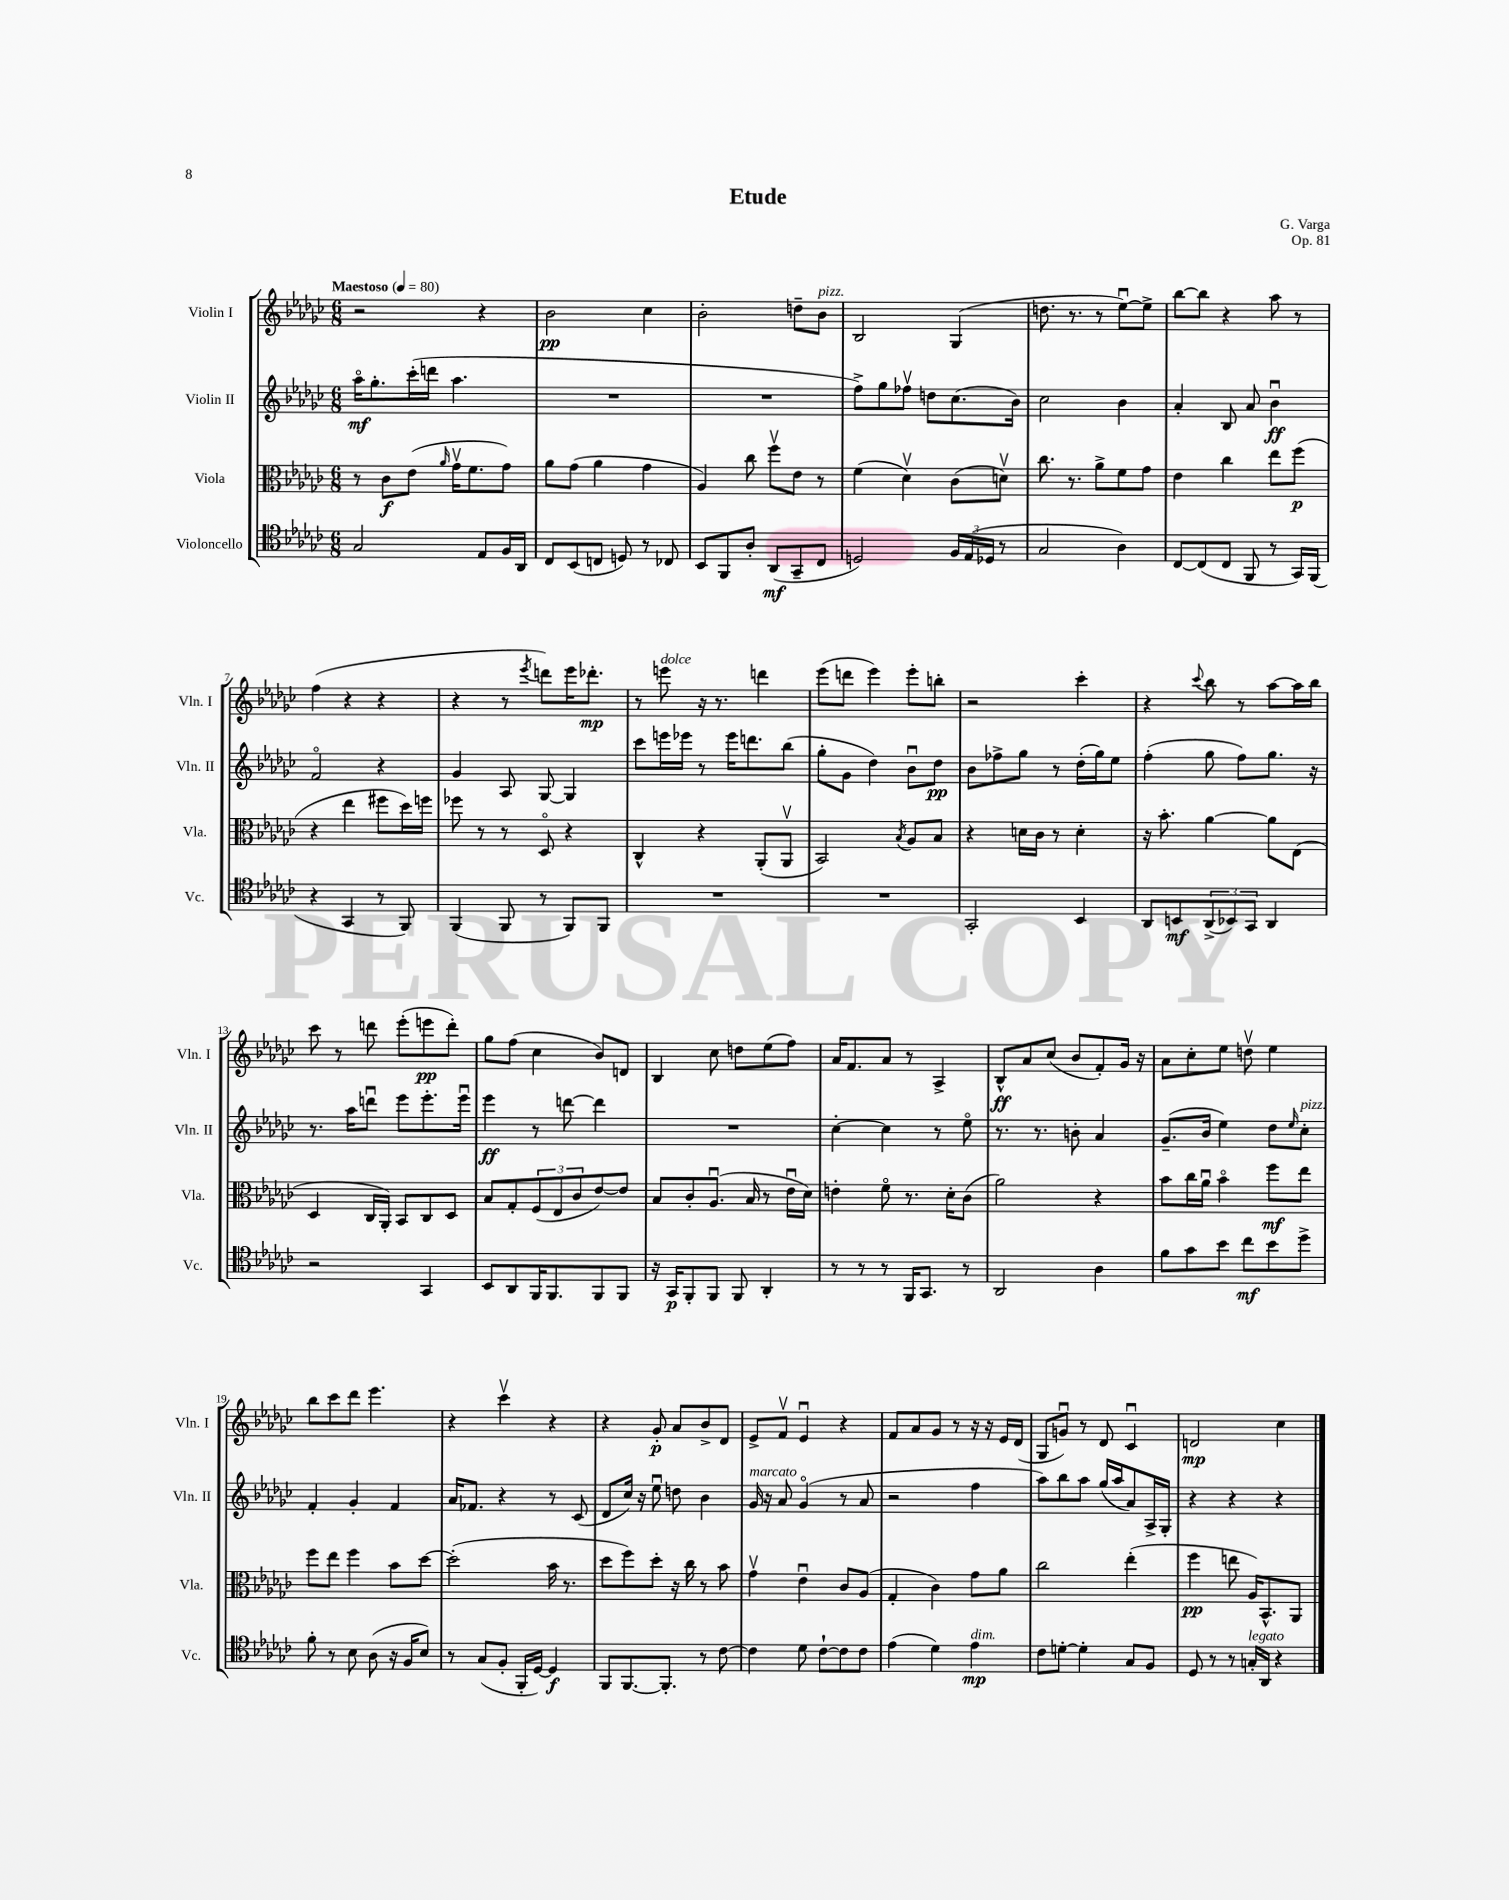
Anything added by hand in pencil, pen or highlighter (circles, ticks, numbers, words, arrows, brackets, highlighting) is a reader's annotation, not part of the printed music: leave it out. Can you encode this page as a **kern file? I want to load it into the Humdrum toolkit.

**kern	**dynam	**kern	**dynam	**kern	**dynam	**kern	**dynam
*part4	*part4	*part3	*part3	*part2	*part2	*part1	*part1
*staff4	*staff4	*staff3	*staff3	*staff2	*staff2	*staff1	*staff1
*I"Violoncello	*	*I"Viola	*	*I"Violin II	*	*I"Violin I	*
*I'Vc.	*	*I'Vla.	*	*I'Vln. II	*	*I'Vln. I	*
*clefC4	*	*clefC3	*	*clefG2	*	*clefG2	*
*k[b-e-a-d-g-c-]	*	*k[b-e-a-d-g-c-]	*	*k[b-e-a-d-g-c-]	*	*k[b-e-a-d-g-c-]	*
*M6/8	*	*M6/8	*	*M6/8	*	*M6/8	*
*MM80	*	*MM80	*	*MM80	*	*MM80	*
=1	=1	=1	=1	=1	=1	=1	=1
!	!	!	!	!	!	!LO:TX:a:B:t=Maestoso	!
2G-/	.	8r	.	16aa-\KL	mf	2r	.
.	.	.	.	8.gg-'\	.	.	.
.	.	8c-\L	f	.	.	.	.
.	.	(8e-\J	.	(16ccc-'\L	.	.	.
.	.	.	.	16dddn\JJ	.	.	.
.	.	16qqa-/	.	.	.	.	.
.	.	16g-v\KL	.	4.aa-\	.	.	.
.	.	8.f\	.	.	.	.	.
8E-/L	.	.	.	.	.	4r	.
16F/L	.	8g-\J)	.	.	.	.	.
16AA-/JJ	.	.	.	.	.	.	.
=2	=2	=2	=2	=2	=2	=2	=2
8C-/L	.	8a-\L	.	2.r	.	2b-\	pp
(8BB-/	.	(8g-\J	.	.	.	.	.
8Cn/J	.	4a-\	.	.	.	.	.
8Dn/)	.	.	.	.	.	.	.
8r	.	4g-\	.	.	.	4cc-\	.
8C-X/	.	.	.	.	.	.	.
=3	=3	=3	=3	=3	=3	=3	=3
8BB-/L	.	4A-/)	.	2.r	.	2b-'\	.
8FF/	.	.	.	.	.	.	.
8A-'/J	.	8cc-\	.	.	.	.	.
(8AA-/L	mf	8ffv\L	.	.	.	.	.
8GG-~/	.	8e-\J	.	.	.	8ddn~\L	.
!	!	!	!	!	!	!LO:TX:a:i:t=pizz.	!
8C-/J	.	8r	.	.	.	8b-\J	.
=4	=4	=4	=4	=4	=4	=4	=4
2Dn/)	.	(4f\	.	8ff^\L)	.	2B-/	.
.	.	.	.	8gg-\	.	.	.
.	.	4d-v\)	.	8ff-Xv\J	.	.	.
.	.	.	.	8ddn\L	.	.	.
24F/LL	.	(8c-\L	.	(8.cc-\	.	(4G-/	.
(24E-/	.	.	.	.	.	.	.
24D-X/JJ	.	.	.	.	.	.	.
8r	.	8dnv\J)	.	.	.	.	.
.	.	.	.	16b-\Jk)	.	.	.
=5	=5	=5	=5	=5	=5	=5	=5
2G-/	.	8.cc-\	.	2cc-\	.	8.ddn\	.
.	.	8.r	.	.	.	8.r	.
.	.	8a-^\L	.	.	.	8r	.
4A-\)	.	8f\	.	4b-\	.	[8ee-u\L)	.
.	.	8g-\J	.	.	.	8ee-^\J]	.
=6	=6	=6	=6	=6	=6	=6	=6
[8C-/L	.	4e-\	.	4a-'/	.	[8bb-\L	.
(8C-/]	.	.	.	.	.	8bb-\J]	.
8C-/J	.	4cc-\	.	8B-/	.	4r	.
8FF/	.	.	.	8a-/	.	.	.
8r	.	8ee-\L	.	4b-u\	ff	8aa-\	.
16GG-/LL)	.	(8ff\J	p	.	.	8r	.
(16FF/JJ	.	.	.	.	.	.	.
!!LO:LB:g=z
=7	=7	=7	=7	=7	=7	=7	=7
4r	.	4r	.	2f/	.	(4ff\	.
4GG-/	.	4ee-\	.	.	.	4r	.
8r	.	8ff#X\L	.	4r	.	4r	.
8FF/)	.	16dd-\L)	.	.	.	.	.
.	.	16ffn\JJ	.	.	.	.	.
=8	=8	=8	=8	=8	=8	=8	=8
(4FF/	.	8ff-X\	.	4g-/	.	4r	.
.	.	8r	.	.	.	.	.
8FF/	.	8r	.	8A-/	.	8r	.
.	.	.	.	.	.	8qeee-/	.
8r	.	8D-/	.	[8G-/	.	8dddn\L)	.
8FF/L)	.	4r	.	4G-/]	.	16eee-\K	.
.	.	.	.	.	.	8.ddd-X'\J	mp
8FF/J	.	.	.	.	.	.	.
=9	=9	=9	=9	=9	=9	=9	=9
2.r	.	4C-^^/	.	8ccc-\L	.	8r	.
!	!	!	!	!	!	!LO:TX:a:i:t=dolce	!
.	.	.	.	16eeen\L	.	8eeen\	.
.	.	.	.	16eee-X\JJ	.	.	.
.	.	4r	.	8r	.	16r	.
.	.	.	.	.	.	8.r	.
.	.	.	.	16eee-\KL	.	.	.
.	.	.	.	8.dddn\	.	.	.
.	.	(8AA-'/L	.	.	.	4dddn\	.
.	.	8AA-v/J	.	(8bb-\J	.	.	.
=10	=10	=10	=10	=10	=10	=10	=10
2.r	.	2BB-/)	.	8gg-'\L	.	(8eee-\L	.
.	.	.	.	8g-\J	.	8dddn\J	.
.	.	.	.	4dd-\)	.	4eee-\)	.
.	.	8qB-/	.	.	.	.	.
.	.	8A-/L	.	8b-u\L	.	8eee-'\L	.
.	.	8B-/J	.	8dd-\J	pp	8bbn'\J	.
=11	=11	=11	=11	=11	=11	=11	=11
2GG-'/	.	4r	.	8b-\L	.	2r	.
.	.	.	.	8ff-X^\	.	.	.
.	.	16dn\LL	.	8gg-\J	.	.	.
.	.	16c-\JJ	.	.	.	.	.
.	.	8r	.	8r	.	.	.
4BB-/	.	4d'\	.	(16dd-'\LL	.	4ccc-'\	.
.	.	.	.	16gg-\J)	.	.	.
.	.	.	.	8ee-\J	.	.	.
=12	=12	=12	=12	=12	=12	=12	=12
8AA-/L	.	16r	.	(4ff'\	.	4r	.
.	.	8.b-'\	.	.	.	.	.
8BBn/	mf	.	.	.	.	.	.
.	.	.	.	.	.	8qqccc-/	.
(12AA-^/	.	[4a-\	.	8gg-\	.	8bb-\	.
12BB-X/)	.	.	.	.	.	.	.
.	.	.	.	8ff\L)	.	8r	.
12GG-/J	.	.	.	.	.	.	.
4AA-/	.	8a-\L]	.	8.gg-\J	.	[8aa-\L	.
.	.	(8E-\J	.	.	.	16aa-\L]	.
.	.	.	.	16r	.	16bb-\JJ	.
!!LO:LB:g=z
=13	=13	=13	=13	=13	=13	=13	=13
2r	.	4D-/	.	8.r	.	8ccc-\	.
.	.	.	.	.	.	8r	.
.	.	.	.	16aa-\KL	.	.	.
.	.	16C-/LL	.	8dddnu\J	.	8dddn\	.
.	.	16AA-'/JJ)	.	.	.	.	.
.	.	8BB-/L	.	8eee-\L	.	(8eee-'\L	.
4GG-/	.	8C-/	.	8.eee-'\	.	8eeen\	pp
.	.	8D-/J	.	.	.	8ddd'\J)	.
.	.	.	.	16eee-u\Jk	.	.	.
=14	=14	=14	=14	=14	=14	=14	=14
8BB-/L	.	8B-/L	.	4eee-\	ff	8gg-\L	.
8AA-/	.	8G-'/	.	.	.	(8ff\J	.
16FF/K	.	(12F/	.	8r	.	4cc-\	.
8.FF/	.	.	.	.	.	.	.
.	.	12E-/	.	.	.	.	.
.	.	.	.	[8dddn\	.	.	.
.	.	12c-/	.	.	.	.	.
8FF/	.	[8e-/)	.	4ddd\]	.	8b-/L)	.
8FF/J	.	8e-/J]	.	.	.	8dn/J	.
=15	=15	=15	=15	=15	=15	=15	=15
16r	.	8B-/L	.	2.r	.	4B-/	.
16GG-/KL	p	.	.	.	.	.	.
8FF'/	.	8c-'/	.	.	.	.	.
8FF/J	.	(8.A-u/J	.	.	.	8cc-\	.
8FF/	.	.	.	.	.	8ddn\L	.
.	.	16B-/	.	.	.	.	.
4AA-'/	.	8r	.	.	.	(8ee-\	.
.	.	16e-u\LL	.	.	.	8ff\J)	.
.	.	16d-\JJ)	.	.	.	.	.
=16	=16	=16	=16	=16	=16	=16	=16
8r	.	4en'\	.	[4cc-'\	.	16a-/KL	.
.	.	.	.	.	.	8.f/	.
8r	.	.	.	.	.	.	.
8r	.	8f\	.	4cc-\]	.	8a-/J	.
16FF/KL	.	8.r	.	.	.	8r	.
8.GG-/J	.	.	.	.	.	.	.
.	.	.	.	8r	.	4A-^/	.
.	.	16d-'\KL	.	.	.	.	.
8r	.	(8c-\J	.	8ee-\	.	.	.
=17	=17	=17	=17	=17	=17	=17	=17
2AA-/	.	2a-\)	.	8.r	.	8B-^^/L	ff
.	.	.	.	.	.	8a-/	.
.	.	.	.	8.r	.	.	.
.	.	.	.	.	.	(8cc-/J	.
.	.	.	.	8bn'\	.	8b-/L	.
4A-\	.	4r	.	4a-/	.	8f'/)	.
.	.	.	.	.	.	16g-/Jk	.
.	.	.	.	.	.	16r	.
=18	=18	=18	=18	=18	=18	=18	=18
8f\L	.	8b-\L	.	(8.g-~/L	.	8a-\L	.
8g-\	.	16cc-\L	.	.	.	8cc-'\	.
.	.	16a-u\JJ	.	16b-/Jk	.	.	.
8b-\J	.	4b-\	.	4ee-\)	.	8ee-\J	.
8cc-\L	mf	.	.	.	.	8ddnv\	.
8b-\	.	8ff\L	mf	8dd-\L	.	4ee-\	.
.	.	.	.	16qqee-/	.	.	.
!	!	!	!	!LO:TX:a:i:t=pizz.	!	!	!
8dd-^\J	.	8ee-\J	.	8cc-'\J	.	.	.
!!LO:LB:g=z
=19	=19	=19	=19	=19	=19	=19	=19
8f'\	.	8ff\L	.	4f'/	.	8bb-\L	.
8r	.	8ee-\J	.	.	.	8ccc-\	.
8B-\	.	4ff\	.	4g-'/	.	8ddd-\J	.
(8A-\	.	.	.	.	.	4.eee-\	.
16r	.	8b-\L	.	4f/	.	.	.
16F/KL	.	.	.	.	.	.	.
8B-/J)	.	[8dd-\J	.	.	.	.	.
=20	=20	=20	=20	=20	=20	=20	=20
8r	.	(2dd-'\]	.	16a-/KL	.	4r	.
.	.	.	.	8.f-X/J	.	.	.
(8G-/L	.	.	.	.	.	.	.
8F'/J	.	.	.	4r	.	4ccc-v\	.
16FF'/LL	.	.	.	.	.	.	.
[16D-/JJ)	.	.	.	.	.	.	.
4D-/]	f	16b-\	.	8r	.	4r	.
.	.	8.r	.	.	.	.	.
.	.	.	.	(8c-/	.	.	.
=21	=21	=21	=21	=21	=21	=21	=21
8FF/L	.	8dd-\L	.	8d-/L	.	4r	.
[8.FF/	.	8ff\)	.	16cc-/Jk)	.	.	.
.	.	.	.	16r	.	.	.
.	.	8dd-'\J	.	8ee-u\	.	8g-'/	p
8.FF'/J]	.	.	.	.	.	.	.
.	.	16r	.	8ddn\	.	8a-/L	.
.	.	16cc-\	.	.	.	.	.
8r	.	8r	.	4b-\	.	8b-^/	.
[8c-\	.	8b-\	.	.	.	8d-/J	.
=22	=22	=22	=22	=22	=22	=22	=22
!	!	!	!	!LO:TX:a:i:t=marcato	!	!	!
4c-\]	.	4g-v\	.	16g-/	.	8e-^/L	.
.	.	.	.	16r	.	.	.
.	.	.	.	8a-/	.	8fv/J	.
8d-\	.	4e-u\	.	(4g-/	.	4e-u/	.
[8c-`\L	.	.	.	.	.	.	.
8c-\]	.	8c-/L	.	8r	.	4r	.
8c-\J	.	(8A-/J	.	8a-/	.	.	.
=23	=23	=23	=23	=23	=23	=23	=23
(4e-\	.	4G-'/	.	2r	.	8f/L	.
.	.	.	.	.	.	8a-/	.
4d-\)	.	4c-\)	.	.	.	8g-/J	.
.	.	.	.	.	.	8r	.
!LO:TX:a:i:t=dim.	!	!	!	!	!	!	!
4e-\	mp	8g-\L	.	4ff\	.	16r	.
.	.	.	.	.	.	16r	.
.	.	8a-\J	.	.	.	16e-/LL	.
.	.	.	.	.	.	(16d-/JJ	.
=24	=24	=24	=24	=24	=24	=24	=24
8c-\L	.	2cc-\	.	8aa-\L)	.	8G-/L	.
[8dn'\J	.	.	.	8bb-\	.	8gnu/J)	.
4d'\]	.	.	.	8aa-\J	.	8r	.
.	.	.	.	(16gg-/LL	.	8d-/	.
.	.	.	.	16aa-/J	.	.	.
8G-/L	.	(4ee-'\	.	8a-/)	.	4c-u/	.
8F/J	.	.	.	16A-^/L	.	.	.
.	.	.	.	16G-'/JJ	.	.	.
=25	=25	=25	=25	=25	=25	=25	=25
8D-/	.	4ff\	pp	4r	.	2dn/	mp
8r	.	.	.	.	.	.	.
8r	.	8een\	.	4r	.	.	.
!LO:TX:a:i:t=legato	!	!	!	!	!	!	!
16Gn'/LL	.	16A-/KL)	.	.	.	.	.
16AA-/JJ	.	8.BB-^^/	.	.	.	.	.
4r	.	.	.	4r	.	4cc-\	.
.	.	8AA-/J	.	.	.	.	.
==	==	==	==	==	==	==	==
*-	*-	*-	*-	*-	*-	*-	*-
